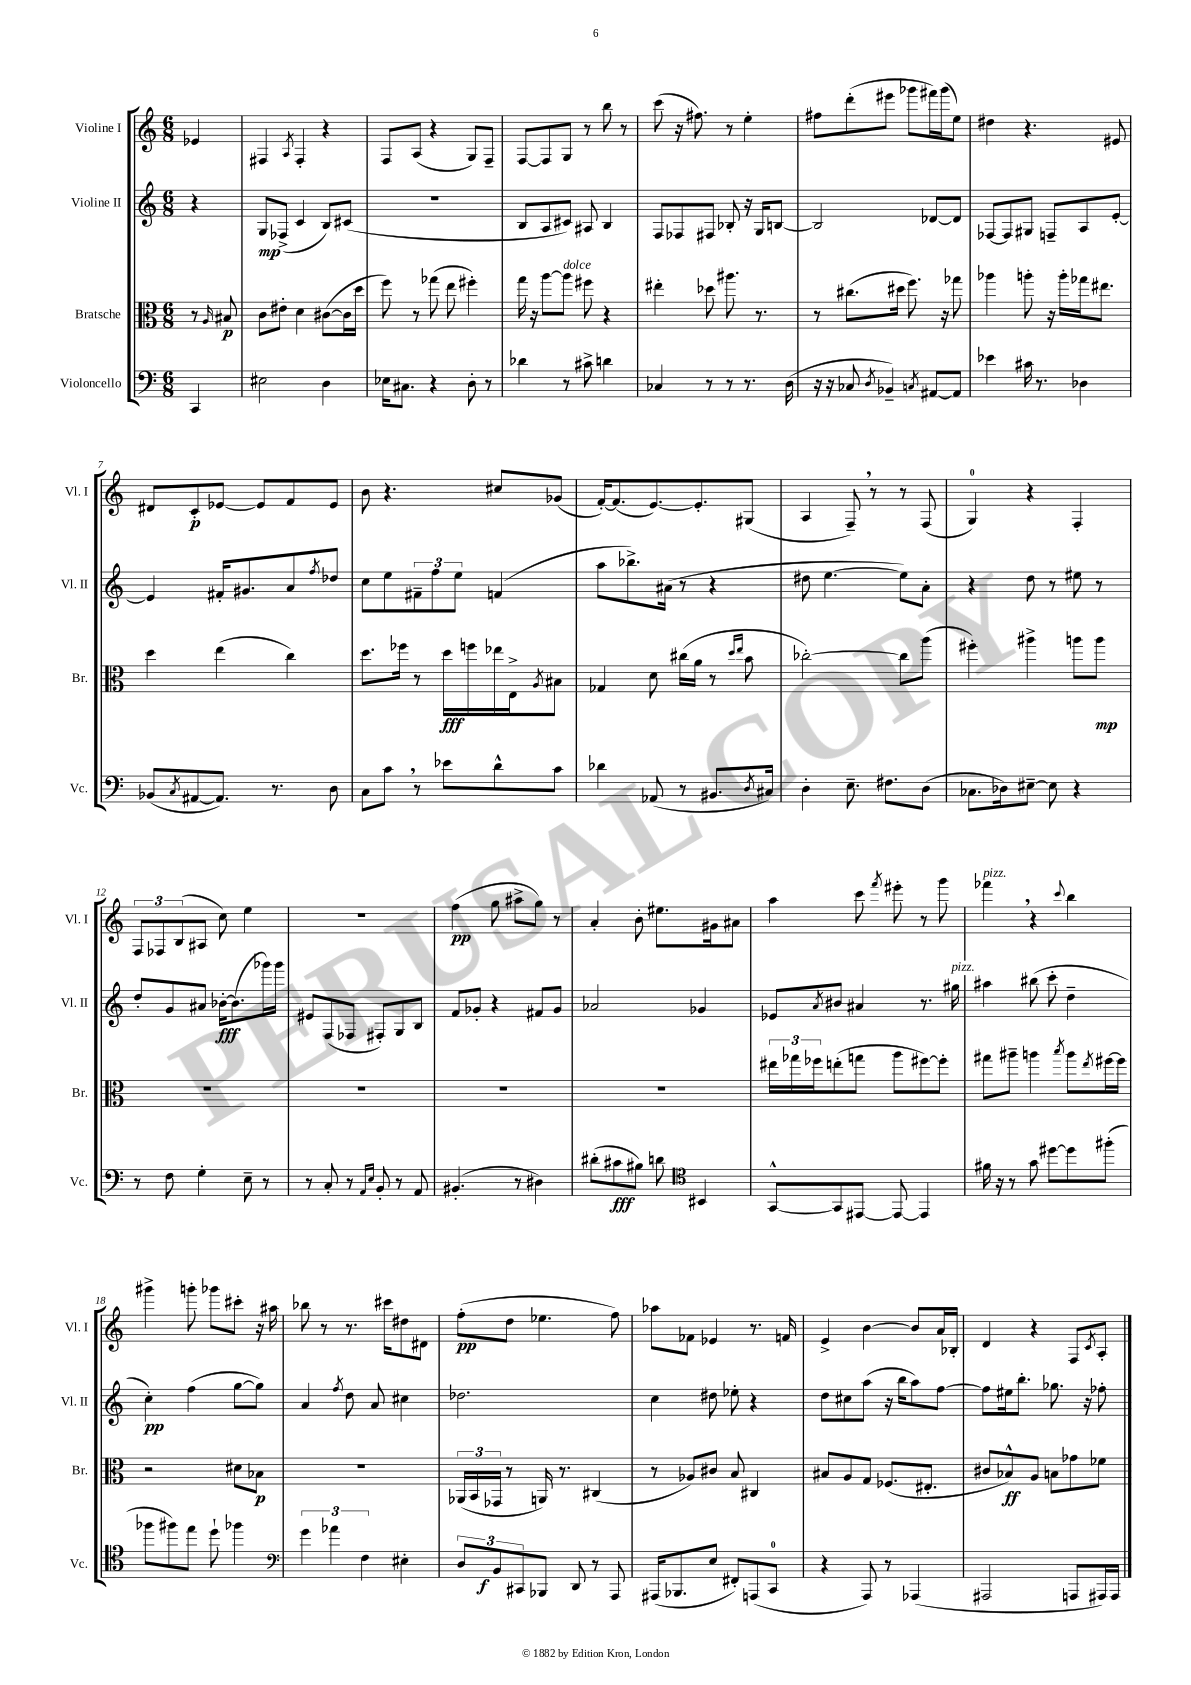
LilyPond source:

<<
\new StaffGroup <<
\new Staff = "s0" \with { instrumentName = "Violine I" shortInstrumentName = "Vl. I" } {
    \clef treble \key c \major \numericTimeSignature \time 6/8 \partial 4
    ees'4 |
    fis4 \acciaccatura { a8 } fis4-. r4 |
    f8 a8( r4 g8) f8-- |
    f8~ f8 g8 r8 b''8 r8 |
    c'''8( r16 fis''8.) r8 e''4-. |
    fis''8 d'''8-.( eis'''8 ges'''8 fis'''16) ges'''16( e''8) |
    dis''4 r4. eis'8 |
    dis'8 c'8-.\p ees'8~ ees'8 f'8 ees'8 |
    b'8 r4. cis''8 ges'8( |
    f'16~-.) f'8.( e'8.~) e'8.-. gis8( |
    a4 f8--) \breathe r8 r8 f8( |
    g4-0) r4 f4-. |
    \tuplet 3/2 { f8 fes8 b8( } ais8 c''8) e''4 |
    R2. |
    f''4\pp( g''8 ais''8-> g''8) r8 |
    a'4-. b'8-. eis''8. gis'16 ais'8 |
    a''4 c'''8 \acciaccatura { f'''8 } eis'''8-. r8 g'''8 |
    fes'''4^\markup { \italic "pizz." } \breathe r4 \appoggiatura { c'''8 } b''4 |
    gis'''4-> g'''8-. ges'''8 cis'''8-. r16 ais''16 |
    bes''8 r8 r8. cis'''16 dis''8 dis'8 |
    f''8-.\pp( d''8 ees''4. f''8) |
    aes''8 fes'8 ees'4 r8. f'16 |
    e'4-> b'4~ b'8 a'16 bes16-. |
    d'4 r4 f8 \acciaccatura { c'8 } a8-. \bar "|." |
}
\new Staff = "s1" \with { instrumentName = "Violine II" shortInstrumentName = "Vl. II" } {
    \clef treble \key c \major \numericTimeSignature \time 6/8 \partial 4
    r4 |
    g8\mp fes8->( c'4 b8) cis'8( |
    R2. |
    b8 a8 cis'8) ais8 b4 |
    f8 fes8 fis8 bes8-. r16 g16 b8~ |
    b2 des'8~ des'8 |
    fes8~ fes8 gis8 f8-- a8 e'8~-. |
    e'4 fis'16-. gis'8. a'8 \acciaccatura { f''8 } des''8 |
    c''8 e''8 \tuplet 3/2 { fis'8-- f''8 e''8 } f'4( |
    a''8 bes''8.->) ais'16( r8 r4 |
    dis''8 e''4.~ e''8) a'8-. |
    r4 d''8 r8 eis''8 r8 |
    d''8-. g'8 ais'8 bes'16~-.\fff bes'8.( ges'''16) ges'''16 |
    eis'8 f8( fes8 fis8-.) g8 b8 |
    f'8 ges'8-. r4 fis'8 ges'8 |
    aes'2 ges'4 |
    ees'8 \acciaccatura { a'8 } bis'8 ais'4 r8. gis''16^\markup { \italic "pizz." } |
    ais''4 bis''8( c'''8-. d''4-- |
    c''4-.\pp) f''4( g''8~ g''8) |
    a'4 \acciaccatura { f''8 } d''8 a'8 cis''4 |
    des''2. |
    c''4 dis''8 ees''8-. r4 |
    d''8 cis''8 a''8( r16 b''16 a''8) f''8~ |
    f''8 eis''16 b''8.-. ges''8. r16 fes''8-. \bar "|." |
}
\new Staff = "s2" \with { instrumentName = "Bratsche" shortInstrumentName = "Br." } {
    \clef alto \key c \major \numericTimeSignature \time 6/8 \partial 4
    r8 \grace { a16 } bis8\p |
    c'8 eis'8-. d'4 cis'8~( cis'16 d''16 |
    f''8) r8 ges''8( e''8 fis''4-.) |
    g''16 r16 a''8~ a''8^\markup { \italic "dolce" } fis''8 r4 |
    eis''4-. des''8 ais''8. r8. |
    r8 cis''8.( dis''16 f''8.) r16 ges''8 |
    aes''4 a''8-. r16 a''16-. ges''16 eis''8. |
    d''4 e''4( c''4) |
    d''8. fes''16 r8 d''16\fff f''16 ees''16 e16-> \acciaccatura { a8 } bis8 |
    ges4 d'8 cis''16( a'16 r8 \grace { d''16 e''16 } b'8 |
    ces''2~-.) ces''8 a''8( |
    fis''4-.) ais''4-> a''8 a''8\mp |
    R2. |
    R2. |
    R2. |
    R2. |
    \tuplet 3/2 { eis''16 ges''16 fes''16 } e''8-.( g''8 a''8 fis''8~) fis''8-. |
    gis''8 ais''8-- a''4 \acciaccatura { b''8 } a''8 \acciaccatura { e''8 } fis''16~ fis''16 |
    r2 dis'8 bes8\p |
    R2. |
    \tuplet 3/2 { aes,16( b,16 ges,16 } r8 a,16) r8. cis4( |
    r8 aes8) cis'8 b8 cis4 |
    bis8 a8 g8 fes8.( eis8.-. |
    cis'8 bes8-^\ff) a8 b8 ges'8 fes'8 \bar "|." |
}
\new Staff = "s3" \with { instrumentName = "Violoncello" shortInstrumentName = "Vc." } {
    \clef bass \key c \major \numericTimeSignature \time 6/8 \partial 4
    c,4 |
    eis2 d4 |
    ees16 cis8. r4 d8-. r8 |
    des'4 r8 cis'8-> d'4 |
    ces4 r8 r8 r8. d16( |
    r16 r16 ces8 \acciaccatura { d8 } bes,4--) \acciaccatura { c8 } ais,8~ ais,8 |
    ees'4 cis'16 r8. des4 |
    bes,8( \acciaccatura { c8 } ais,8~ ais,8.) r8. d8 |
    c8 c'8 \breathe r8 ees'8 d'8-^ c'8 |
    des'4 aes,8( r8 bis,8. \acciaccatura { d8 } cis16) |
    d4-. e8.-- fis8. d8( |
    ces8. des16) eis8~-- eis8 r4 |
    r8 f8 g4-. e8-- r8 |
    r8 c8-. r8 \grace { a,16 e16 } b,8-. r8 a,8 |
    bis,4.-.( r8 dis4) |
    dis'8-.( cis'8\fff bis8) d'8 \clef tenor bis,4 |
    g,8~-^ g,8 eis,8~ eis,8~ eis,4 |
    fis'16 r16 r8 g'8 dis''8~ dis''8 fis''8-.( |
    fes''8 fis''8) e''8 d''8-! fes''4 |
    \clef bass \tuplet 3/2 { g'4 aes'4 f4 } eis4-. |
    \tuplet 3/2 { d8 b,8\f cis,8 } bes,,8 d,8 r8 a,,8 |
    ais,,16( bes,,8. e8 fis,8-.) a,,8( c,8-0 |
    r4 a,,8) r8 aes,,4( |
    ais,,2 a,,8 ais,,16) ais,,16 \bar "|." |
}
>>
>>
